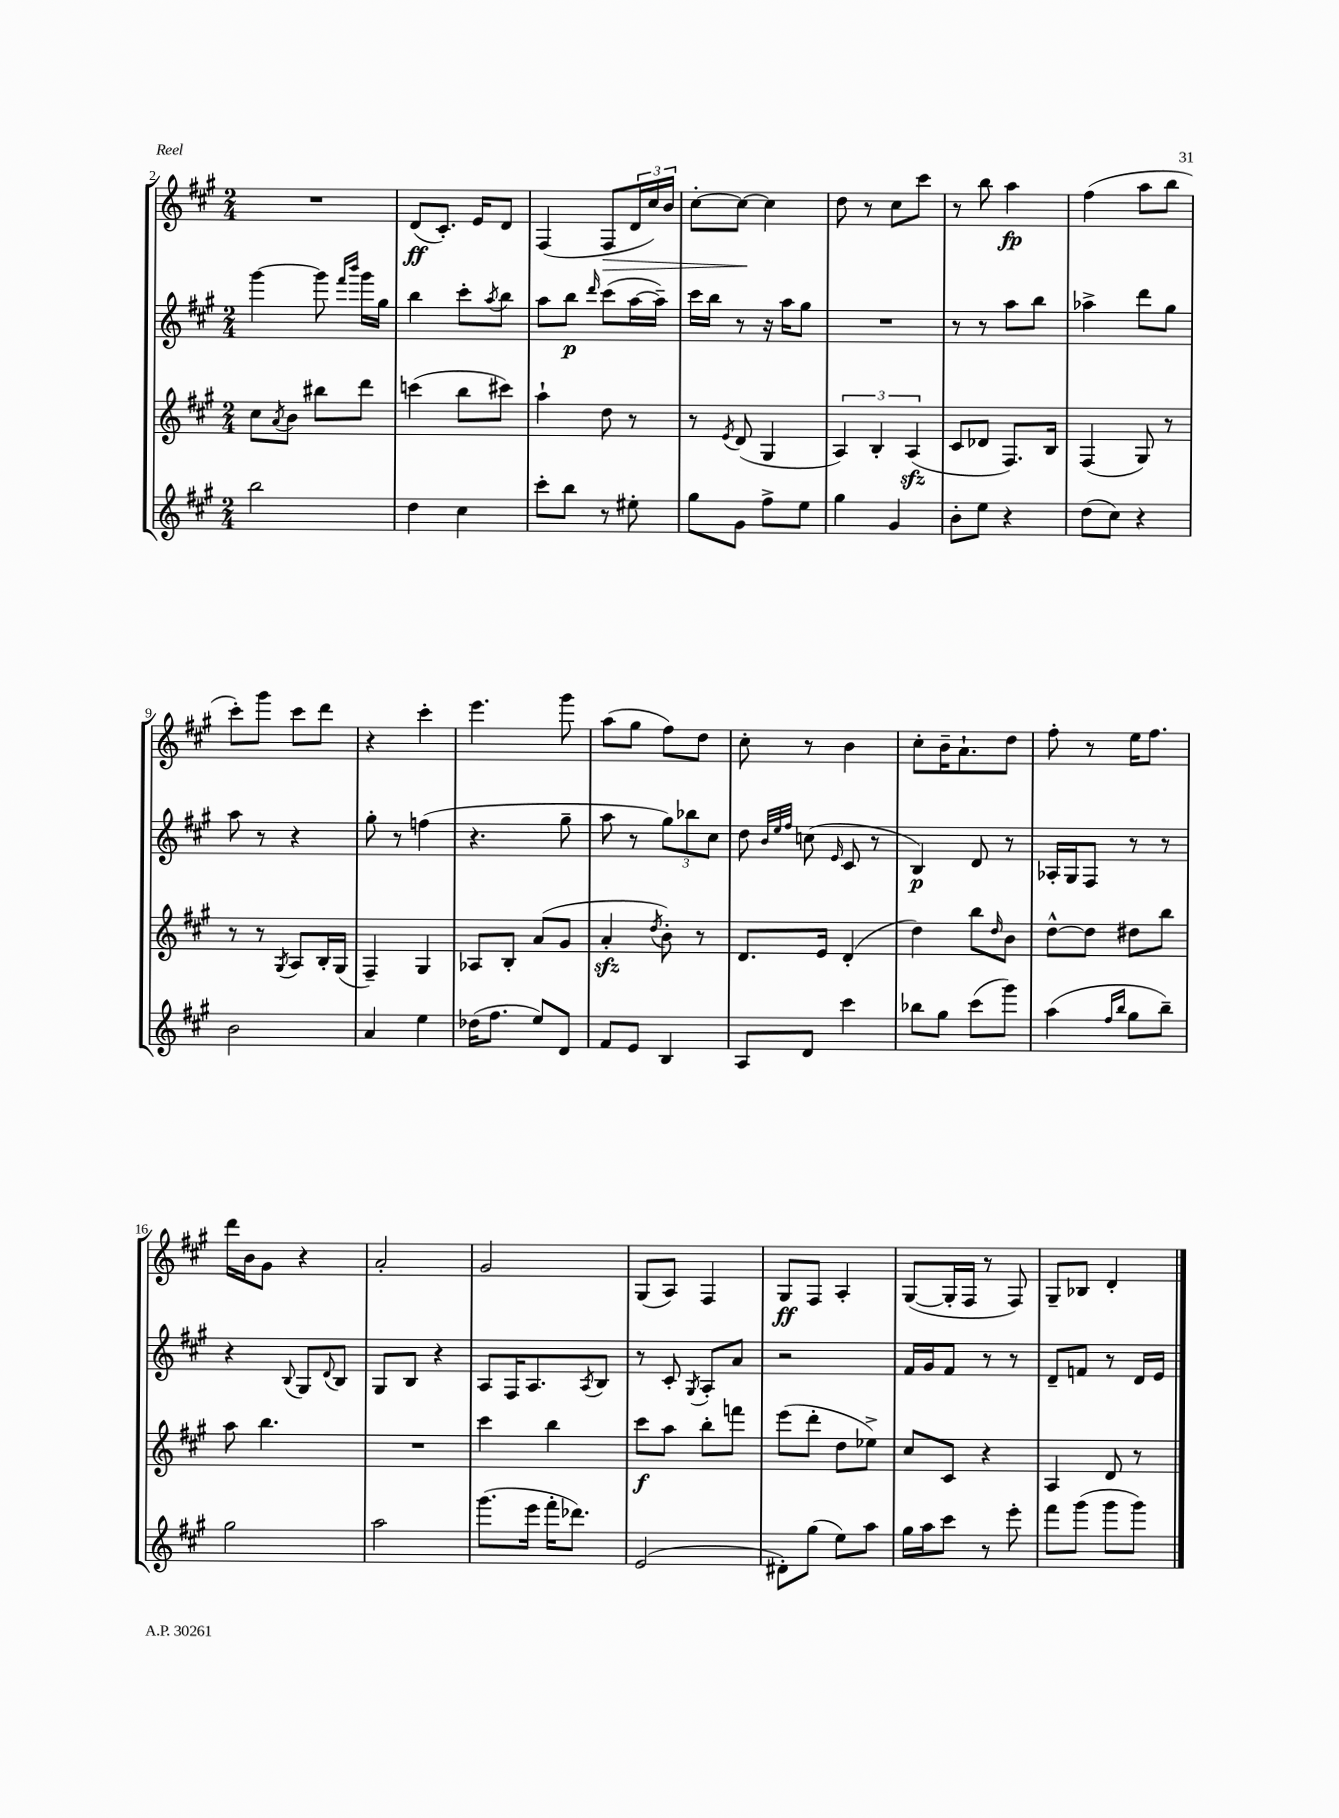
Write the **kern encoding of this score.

**kern	**kern	**dynam	**kern	**dynam	**kern	**dynam
*part4	*part3	*part3	*part2	*part2	*part1	*part1
*staff4	*staff3	*staff3	*staff2	*staff2	*staff1	*staff1
*clefG2	*clefG2	*	*clefG2	*	*clefG2	*
*k[f#c#g#]	*k[f#c#g#]	*	*k[f#c#g#]	*	*k[f#c#g#]	*
*M2/4	*M2/4	*	*M2/4	*	*M2/4	*
=2	=2	=2	=2	=2	=2	=2
2bb\	8cc#\L	.	[4ggg#\	.	2r	.
.	8qa/	.	.	.	.	.
.	8b\J	.	.	.	.	.
.	8bb#X\L	.	8ggg#\]	.	.	.
.	.	.	16qqfff#/LL	.	.	.
.	.	.	16qqbbb/JJ	.	.	.
.	8ddd\J	.	16ggg#\LL	.	.	.
.	.	.	16gg#\JJ	.	.	.
=3	=3	=3	=3	=3	=3	=3
4dd\	(4cccn\	.	4bb\	.	(8d/L	ff
.	.	.	.	.	8.c#'/J)	.
4cc#\	8bb\L	.	8ccc#'\L	.	.	.
.	.	.	.	.	16e/KL	.
.	.	.	8qaa/	.	.	.
.	8ccc#X\J)	.	8bb\J	.	8d/J	.
=4	=4	=4	=4	=4	=4	=4
8ccc#'\L	4aa`\	.	8aa\L	.	(4F#/	.
8bb\J	.	.	8bb\J	p	.	.
.	.	.	16qqddd/	.	.	.
!	!	!	!	!	!	!LO:HP:b
8r	8dd\	.	(8ccc#\L	.	8F#/L	>
8ee#X'\	8r	.	[16aa\L	.	24d/L	.
.	.	.	.	.	24cc#/)	.
.	.	.	16aa~\JJ])	.	.	.
.	.	.	.	.	24b/JJ	.
=5	=5	=5	=5	=5	=5	=5
8gg#\L	8r	.	16ccc#\LL	.	[8cc#'\L	.
.	.	.	16bb\JJ	.	.	.
.	8qe/	.	.	.	.	.
8g#\J	(8d/	.	8r	.	8cc#\J_	.
8ff#^\L	4G#/	.	16r	.	4cc#\]	]
.	.	.	16aa\KL	.	.	.
8ee\J	.	.	8gg#\J	.	.	.
=6	=6	=6	=6	=6	=6	=6
4gg#\	6A/)	.	2r	.	8dd\	.
.	.	.	.	.	8r	.
.	6B'/	.	.	.	.	.
4g#/	.	.	.	.	8cc#\L	.
.	(6Azz/	.	.	.	.	.
.	.	.	.	.	8ccc#\J	.
=7	=7	=7	=7	=7	=7	=7
8b'\L	8c#/L	.	8r	.	8r	.
8ee\J	8d-X/J	.	8r	.	8bb\	.
4r	8.F#/L)	.	8aa\L	.	4aa\	fp
.	.	.	8bb\J	.	.	.
.	16B/Jk	.	.	.	.	.
=8	=8	=8	=8	=8	=8	=8
(8dd\L	(4F#/	.	4aa-X^\	.	(4ff#\	.
8cc#\J)	.	.	.	.	.	.
4r	8G#/)	.	8ddd\L	.	8aa\L	.
.	8r	.	8gg#\J	.	8bb\J	.
!!LO:LB:g=z
=9	=9	=9	=9	=9	=9	=9
2b\	8r	.	8aa\	.	8ccc#'\L)	.
.	8r	.	8r	.	8ggg#\J	.
.	8qG#/	.	.	.	.	.
.	8A/L	.	4r	.	8ccc#\L	.
.	16B'/L	.	.	.	8ddd\J	.
.	(16G#/JJ	.	.	.	.	.
=10	=10	=10	=10	=10	=10	=10
4a/	4F#~/)	.	8gg#'\	.	4r	.
.	.	.	8r	.	.	.
4ee\	4G#/	.	(4ffn\	.	4ccc#'\	.
=11	=11	=11	=11	=11	=11	=11
(16dd-X\KL	8A-X/L	.	4.r	.	4.eee\	.
8.ff#\J	.	.	.	.	.	.
.	8B'/J	.	.	.	.	.
8ee/L)	(8a/L	.	.	.	.	.
8d/J	8g#/J	.	8gg#~\	.	8ggg#\	.
=12	=12	=12	=12	=12	=12	=12
8f#/L	4azz'/	.	8aa\	.	(8aa\L	.
8e/J	.	.	8r	.	8gg#\J	.
.	8qdd/	.	.	.	.	.
4B/	8b'\)	.	12gg#\L)	.	8ff#\L)	.
.	.	.	12bb-X\	.	.	.
.	8r	.	.	.	8dd\J	.
.	.	.	12cc#\J	.	.	.
=13	=13	=13	=13	=13	=13	=13
8A/L	8.d/L	.	8dd\	.	8cc#'\	.
.	.	.	32qqb/LLL	.	.	.
.	.	.	32qqee/	.	.	.
.	.	.	32qqff#/JJJ	.	.	.
8d/J	.	.	(8ccn\	.	8r	.
.	16e/Jk	.	.	.	.	.
.	.	.	16qqe/	.	.	.
4ccc#\	(4d'/	.	8c#/	.	4b\	.
.	.	.	8r	.	.	.
=14	=14	=14	=14	=14	=14	=14
8bb-X\L	4dd\)	.	4B/)	p	8cc#'\L	.
8gg#\J	.	.	.	.	16b~\K	.
.	.	.	.	.	8.a`\	.
(8ccc#\L	8bb\L	.	8d/	.	.	.
.	16qqdd/	.	.	.	.	.
8ggg#\J)	8b\J	.	8r	.	8dd\J	.
=15	=15	=15	=15	=15	=15	=15
(4aa\	[8dd^^\L	.	16A-X'/LL	.	8ff#'\	.
.	.	.	16G#/J	.	.	.
.	8dd\J]	.	8F#/J	.	8r	.
16qqff#/LL	.	.	.	.	.	.
16qqbb/JJ	.	.	.	.	.	.
8gg#\L	8dd#X\L	.	8r	.	16ee\KL	.
.	.	.	.	.	8.ff#\J	.
8bb~\J)	8bb\J	.	8r	.	.	.
!!LO:LB:g=z
=16	=16	=16	=16	=16	=16	=16
2gg#\	8aa\	.	4r	.	16ddd\LL	.
.	.	.	.	.	16b\J	.
.	4.bb\	.	.	.	8g#\J	.
.	.	.	8qqB/	.	.	.
.	.	.	8G#/L	.	4r	.
.	.	.	8qqd/	.	.	.
.	.	.	8B/J	.	.	.
=17	=17	=17	=17	=17	=17	=17
2aa\	2r	.	8G#/L	.	2a'/	.
.	.	.	8B/J	.	.	.
.	.	.	4r	.	.	.
=18	=18	=18	=18	=18	=18	=18
(8.ggg#\L	4ccc#\	.	8A/L	.	2g#/	.
.	.	.	16F#/K	.	.	.
16eee\Jk	.	.	8.A/	.	.	.
16fff#'\KL	4bb\	.	.	.	.	.
8.ddd-X\J)	.	.	.	.	.	.
.	.	.	8qA/	.	.	.
.	.	.	8B/J	.	.	.
=19	=19	=19	=19	=19	=19	=19
(2e/	8ccc#\L	f	8r	.	(8G#/L	.
.	8aa\J	.	8c#'/	.	8A/J)	.
.	.	.	8qG#/	.	.	.
.	8bb'\L	.	8A'/L	.	4F#/	.
.	8fffn\J	.	8a/J	.	.	.
=20	=20	=20	=20	=20	=20	=20
8d#X'\L)	(8eee\L	.	2r	.	8G#/L	ff
(8gg#\J	8ddd'\J	.	.	.	8F#/J	.
8ee\L)	8dd\L	.	.	.	4A'/	.
8aa\J	8ee-X^\J)	.	.	.	.	.
=21	=21	=21	=21	=21	=21	=21
16gg#\LL	8cc#/L	.	16f#/LL	.	([8G#/L	.
16aa\J	.	.	16g#/J	.	.	.
8ccc#\J	8c#/J	.	8f#/J	.	16G#'/L]	.
.	.	.	.	.	16F#/JJ	.
8r	4r	.	8r	.	8r	.
8eee'\	.	.	8r	.	8F#/)	.
=22	=22	=22	=22	=22	=22	=22
8fff#\L	4A/	.	8d~/L	.	8G#~/L	.
(8ggg#\J	.	.	8fn/J	.	8B-X/J	.
8ggg#\L	8d/	.	8r	.	4d'/	.
8ggg#\J)	8r	.	16d/LL	.	.	.
.	.	.	16e/JJ	.	.	.
==	==	==	==	==	==	==
*-	*-	*-	*-	*-	*-	*-
